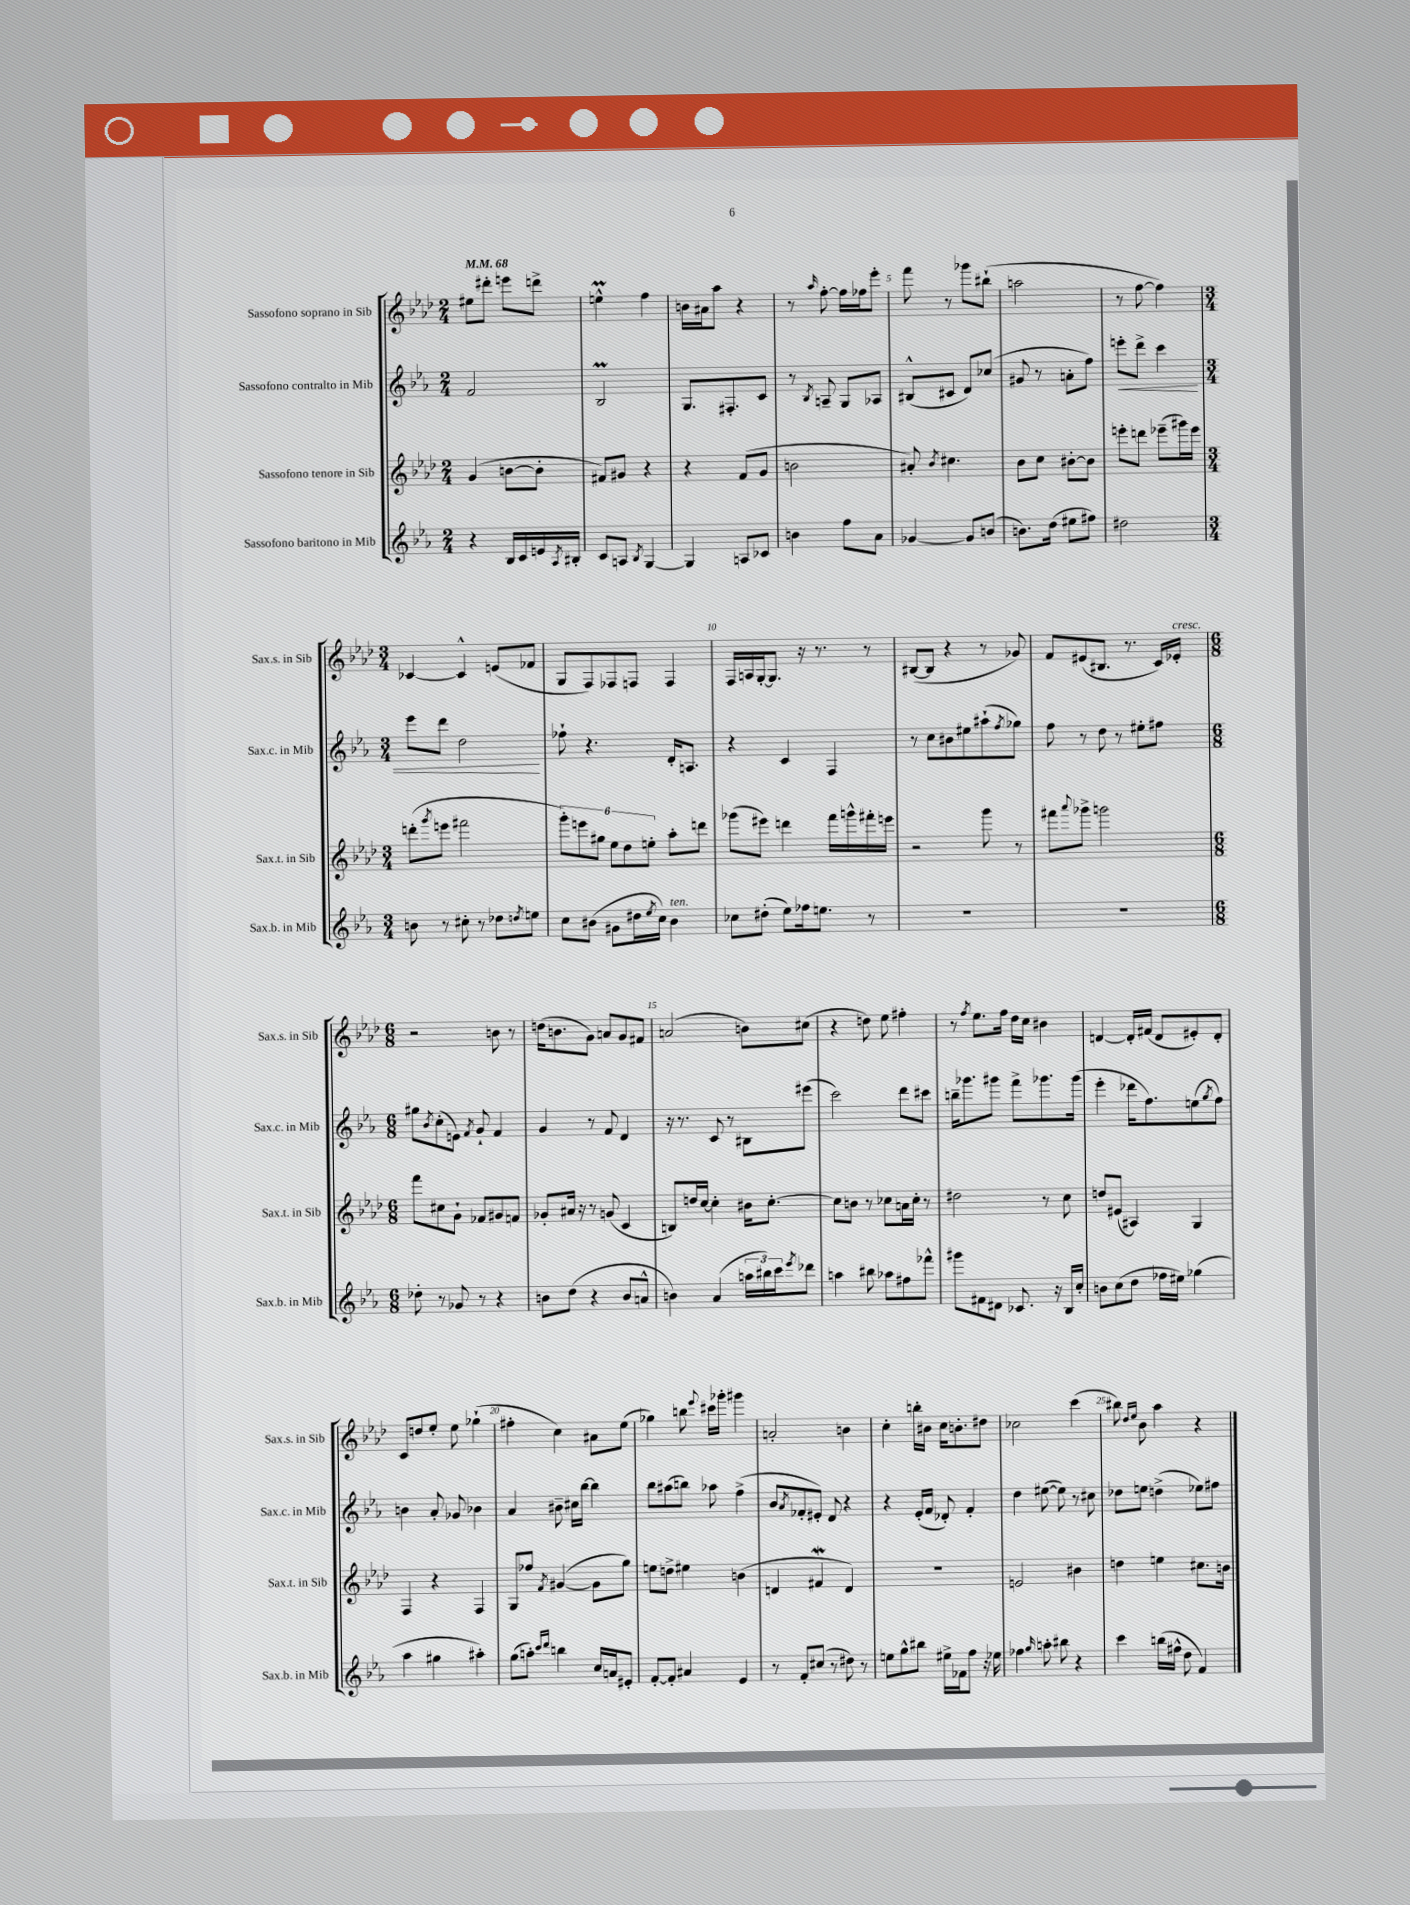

**kern	**kern	**kern	**kern
*staff4	*staff3	*staff2	*staff1
*clefG2	*clefG2	*clefG2	*clefG2
*k[b-e-a-]	*k[b-e-a-d-]	*k[b-e-a-]	*k[b-e-a-d-]
*M2/4	*M2/4	*M2/4	*M2/4
*MM68	*MM68	*MM68	*MM68
4r	(4g/	2f/	8ee#\L
.	.	.	8ddd#'\J
16B-/LL	[8b\L	.	8eee\L
16c/	.	.	.
16e/	8b'\]J	.	8ddd^\J
8qA-/	.	.	.
16B#'/JJ	.	.	.
=	=	=	=
8c/L	8f#/L)	2B-/	4ee^^\
8A/J	8g#/J	.	.
8qB-/	.	.	.
[4G/	4r	.	4ff\
=	=	=	=
4G/]	4r	8.G/L	16b\LL
.	.	.	16a#\J
.	.	.	8aa-\J
.	.	8.F#'/	.
8A/L	(8f/L	.	4r
8c-/J	8g/J	8c/J	.
=	=	=	=
4b\	2b\	8r	8r
.	.	8qB-/	16qqaa-/
.	.	8A~/	[8ff'\
8ff\L	.	8G/L	16ff\]LL
.	.	.	16ff-\J
8a-\J	.	8A-/J	8eee-'\J
=	=	=	=
[4g-/	8a#'/)	(8B#^^/L	8fff\
.	8qb-/	.	.
.	4.cc#\	8c#/J	8r
8g-/]L	.	8d/L)	8ggg-\L
(8b/J	.	(8cc-/J	(8bb#`\J
=	=	=	=
8.b\L)	8b-\L	8g#/	2aa\
.	8cc\J	8r	.
(16dd\Jk	.	.	.
8ee#\L	[8b#'\L	8a'\L	.
8ff#\J)	8b#\]J	8ff\J)	.
=	=	=	=
2dd#\	8eee'\L	8eee'\L	8r
.	8ddd\J	8ddd^\J	[8ff\
.	(8eee-~\L	4ccc\	4ff\])
.	16ggg#\L)	.	.
.	16eee-\JJ	.	.
=	=	=	=
*M3/4	*M3/4	*M3/4	*M3/4
8b\	(8ddd'\L	8eee-\L	[4c-/
.	8qggg/	.	.
8r	8eee\J	8ddd\J	.
8cc#'\	2fff#\	2dd\	4c-^^/]
8r	.	.	.
8dd-\L	.	.	(8e/L
8qdd/	.	.	.
8ee\J	.	.	8f-/J
=	=	=	=
8cc\L	12ggg'\L)	8ff-`\	8G/L
.	12eee\	.	.
(8b#\J	.	4.r	8F/)
.	12gg#\J	.	.
8g#\L	12ee-\L	.	8F-/
.	12dd-\	.	.
16dd#\L	.	.	8F/J
.	12ee'\J	.	.
8qee-/	.	.	.
16cc\JJ)	.	.	.
4b#\	8aa-'\L	16d'/LK	4F/
.	.	8.A/J	.
.	8ddd\J	.	.
=	=	=	=
8cc-\L	(8ggg-\L	4r	16F/LL
.	.	.	16A/
(8dd#'\J	8eee#\J)	.	[16G'/J
.	.	.	8.G/]J
8ee-\L)	4ddd\	4c/	.
16ff-\k	.	.	16r
8.ee\J	.	.	8.r
.	16fff\LL	4F/	.
.	16ggg^^\	.	.
8r	16fff#'\	.	8r
.	16eee\JJ	.	.
=	=	=	=
2.r	2r	8r	([8B#/L
.	.	8cc\L	8B#/]J
.	.	8b#\	4r
.	.	8ee#\	.
.	8ggg\	(8aa#`\	8r
.	.	8qff/	.
.	8r	8gg-\J)	8g-/)
=	=	=	=
2.r	8fff#\L	8ff\	8f/L
.	8qqaaa-/	.	.
.	8ggg-^\J	8r	(8e#/
.	2ggg\	8dd\	8.B#/J
.	.	8r	.
.	.	.	8.r
.	.	8ee#'\L	.
.	.	8ff#\J	16c/LL)
.	.	.	16e-'/JJ
=	=	=	=
*M6/8	*M6/8	*M6/8	*M6/8
8dd-'\	8fff\L	8gg#\L	2r
.	.	8qb-/	.
8r	8cc#\	(8cc'\	.
8g-/	8g`\J	8e\J)	.
.	.	8qf/	.
8r	8f-/L	8g`/	.
4r	8g#/	4f/	8b\
.	8f/J	.	8r
=	=	=	=
8b\L	8g-'/L	4g/	(16dd\LK
.	.	.	8.b\
(8dd\J	16a#/Jk	.	.
.	16r	.	.
4r	8r	8r	8g\J)
.	(8g/	8f/	8a/L
8b/L	4c/	4d/	8g/
8a^^/J	.	.	8f#/J
=	=	=	=
4b\)	8B/L)	16r	(2a/
.	.	8.r	.
.	16dd/L	.	.
.	[16cc/JJ	.	.
(4a-/	4cc'\]	8c/	.
.	.	8r	.
24aa\LL	16b#\LK	8B#\L	8b\L)
24bb#\)	.	.	.
.	[8.cc'\J	.	.
24ccc\J	.	.	.
8qeee-/	.	.	.
8ddd-\J	.	(8eee#\J	(8cc#\J
=	=	=	=
4aa\	8cc\]L	2ccc\)	4r
.	8b\J	.	.
8bb#\	8r	.	8dd\)
8aa-\L	8cc-\L	.	8ee-\
8ff#\	16a\L	8ddd\L	4ff#'\
.	16cc-'\JJ	.	.
8fff-^^\J	8r	8ccc#\J	.
=	=	=	=
8ggg#\L	2dd#\	16bb~\LK	8r
.	.	8.ggg-\	.
.	.	.	8qff/
8f#\	.	.	8.ee-\L
8d#\J	.	8ggg#\J	.
.	.	.	16ff\Jk
8.c-/	.	8fff^\L	16dd-\LL
.	.	.	16cc\JJ
.	8r	8.ggg-\	4b#\
16r	.	.	.
16B-/LL	8cc\	.	.
16cc'/JJ	.	(16ggg-\Jk	.
=	=	=	=
8b\L	8dd/L	4eee-'\	[4d/
(8cc\	(8e#/J	.	.
8dd\J	4A#/)	16ddd-\LK	16d'/]LL
.	.	8.ff\)	(16f#/JJ
16ff-\LL	.	.	8d/L
16ee#\JJ)	.	.	.
(4gg-\	4G/	(8ee\	8e#'/)
.	.	8qgg/	.
.	.	8ff\J)	8d'/J
=	=	=	=
4aa-\	4F/	4b\	8c/L
.	.	.	8dd/
4gg#\	4r	8a-'/	8ee-'/J
.	.	8g-/	8ee-\
4aa#'\)	4F/	4b-\	(4gg-`\
=	=	=	=
(8gg\L	8G/L	4a-/	4ff#'\
8aa'\J)	8ff-/J	.	.
16qqccc/LL	.	.	.
16qqddd/JJ	8qf/	.	.
4bb\	([4g#/	8b#~\	4cc\)
.	.	16cc#\LL	.
.	.	[16bb-\JJ	.
16cc/LL	8g#\]L	4bb-\]	8a#\L
16a/J	.	.	.
8e#'/J	8gg\J)	.	(8ee-\J
=	=	=	=
[8f'/L	8ee\L	8bb-\L	4gg-\)
8f'/]J	8dd^\J	(8aa#\	.
4a#/	4ee#\	8bb\J)	8bb\
.	.	.	8qqeee-/
.	.	8aa-\	16ccc#\LL
.	.	.	16ggg-'\JJ
4e-/	(4b\	(4ff^\	4ggg#\
=	=	=	=
8r	4d/	8b-/L	2a'/
.	.	8qa-/	.
8f'/L	.	8f-'/	.
(8cc#/J	4f#/	8e#'/J)	.
8r	.	8d/	.
8dd#\)	4d/)	4r	4b\
8r	.	.	.
=	=	=	=
8ee\L	2.r	4r	4cc'\
8gg^^\	.	.	.
8bb#\J	.	(16e-'/LL	16bb'\LL
.	.	16f/JJ	16b#\JJ
16ee#^\LL	.	8d-'/)	16cc\LK
16f-\J	.	.	8.b'\
8ff\J	.	4f'/	.
16r	.	.	8dd#\J
16ee-\	.	.	.
=	=	=	=
4ff-\	2e/	4dd\	2cc-\
16qqgg/	.	.	.
8aa'\	.	([8ee#\	.
8bb#\	.	8ee#\])	.
4r	4b#\	8r	(4ccc\
.	.	8cc#\	.
=	=	=	=
4ccc\	4dd\	8dd-\L	8bb#\)
.	.	.	16qqdd-/LL
.	.	.	16qqee-/JJ
.	.	8ee\J	8b-\
(16bb\LL	4ee\	(4dd^\	4aa-\
16ff#^^\JJ	.	.	.
8dd\	.	.	.
4f/)	8.cc#\L	8ee-\L)	4r
.	.	8ff#\J	.
.	16b\Jk	.	.
==	==	==	==
*-	*-	*-	*-
